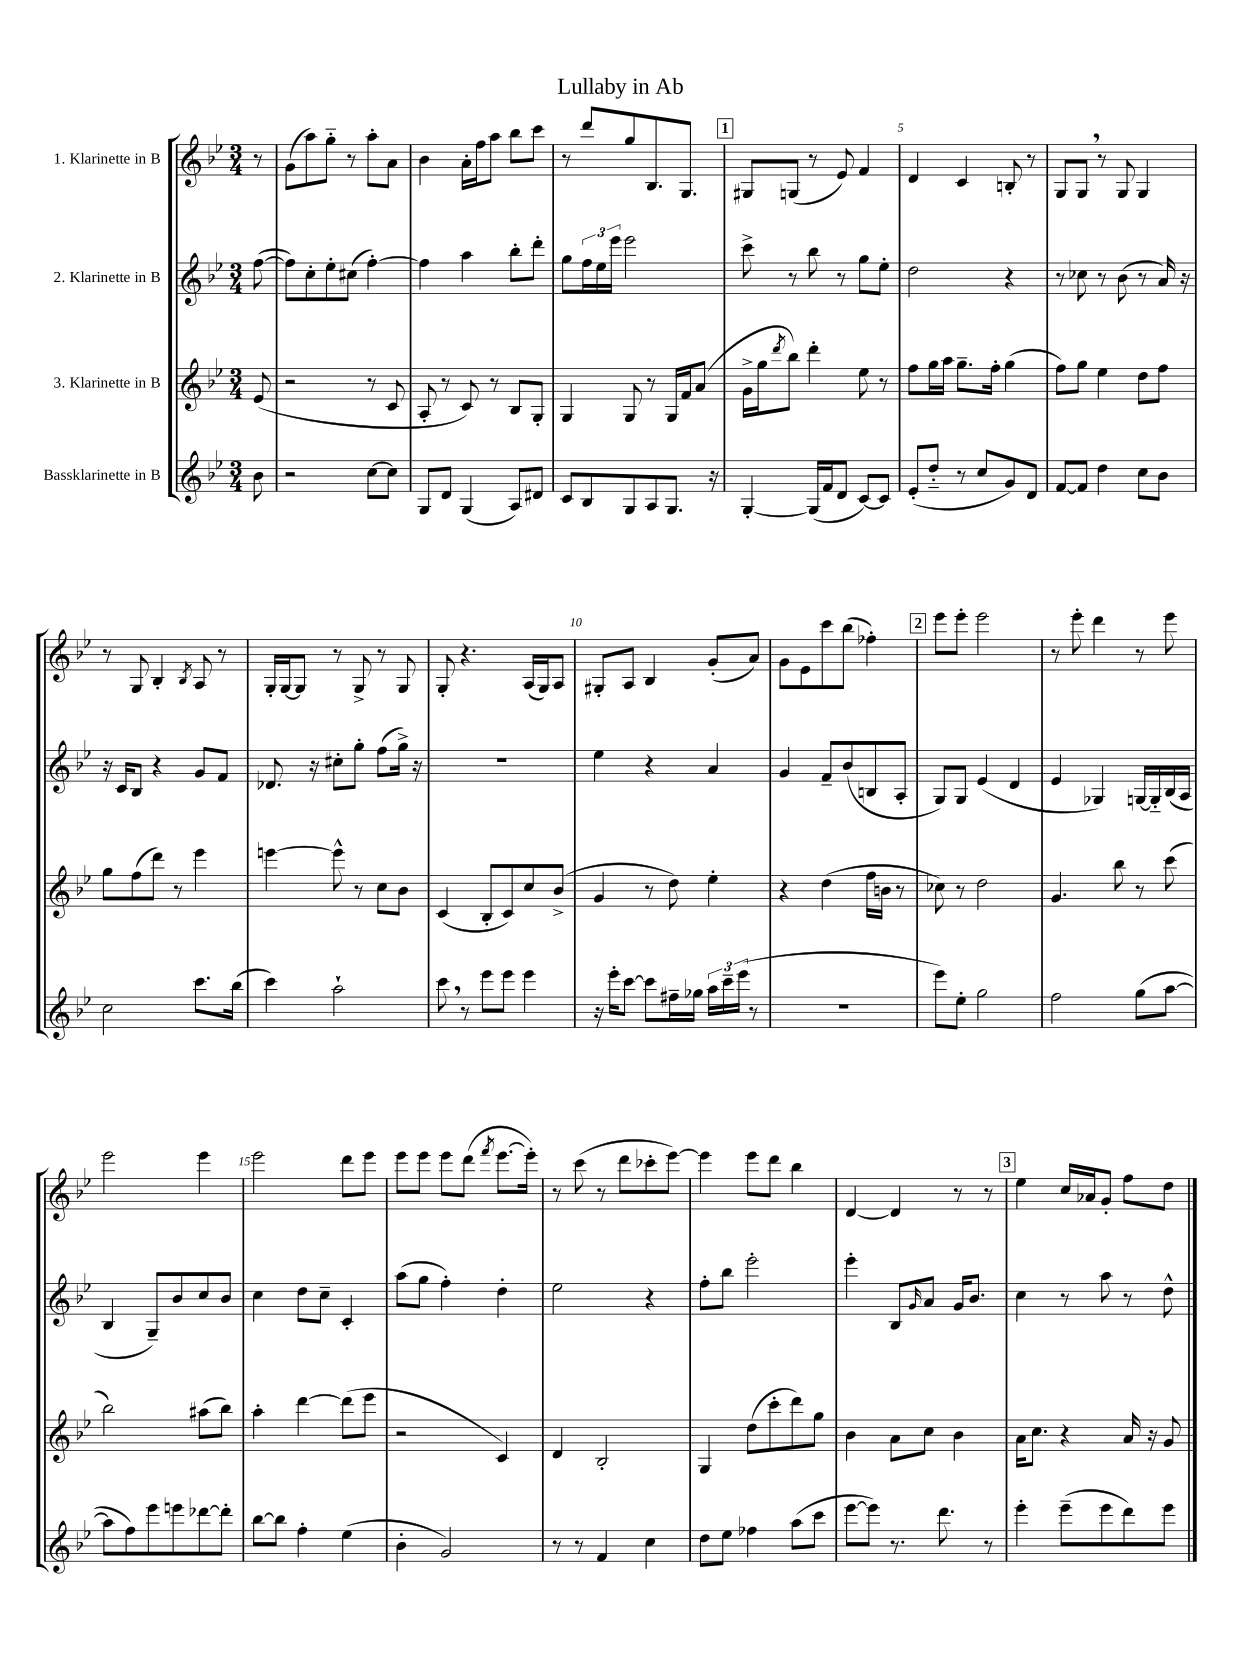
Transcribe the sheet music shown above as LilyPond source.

\header { title = "Lullaby in Ab" }
<<
\new StaffGroup <<
\new Staff = "s0" \with { instrumentName = "1. Klarinette in B" } {
    \clef treble \key bes \major \numericTimeSignature \time 3/4 \partial 8
    r8 |
    g'8( a''8) g''8-_ r8 a''8-. a'8 |
    bes'4 a'16-. f''16 a''8 bes''8 c'''8 |
    r8 d'''8 g''8 bes8. g8. |
    \mark \markup { \box "1" } gis8 g8( r8 ees'8) f'4 |
    d'4 c'4 b8-. r8 |
    g8 g8 \breathe r8 g8 g4 |
    r8 g8 bes4-. \acciaccatura { bes8 } a8 r8 |
    g16-. g16~ g8 r8 g8-> r8 g8 |
    g8-. r4. a16( g16) a8 |
    gis8-. a8 bes4 g'8-.( a'8) |
    g'8 ees'8 c'''8 bes''8( fes''4-.) |
    \mark \markup { \box "2" } ees'''8 ees'''8-. ees'''2 |
    r8 ees'''8-. d'''4 r8 ees'''8 |
    ees'''2 ees'''4 |
    ees'''2 d'''8 ees'''8 |
    ees'''8 ees'''8 ees'''8 d'''8( \acciaccatura { f'''8 } ees'''8.~ ees'''16-.) |
    r8 c'''8( r8 d'''8 ces'''8-. ees'''8~) |
    ees'''4 ees'''8 d'''8 bes''4 |
    d'4~ d'4 r8 r8 |
    \mark \markup { \box "3" } ees''4 c''16 aes'16 g'8-. f''8 d''8 \bar "|." |
}
\new Staff = "s1" \with { instrumentName = "2. Klarinette in B" } {
    \clef treble \key bes \major \numericTimeSignature \time 3/4 \partial 8
    f''8~( |
    f''8) c''8-. ees''8-. cis''8( f''4~-.) |
    f''4 a''4 bes''8-. d'''8-. |
    g''8 \tuplet 3/2 { f''16 ees''16 ees'''16 } ees'''2 |
    \mark \markup { \box "1" } c'''8-> r8 bes''8 r8 g''8 ees''8-. |
    d''2 r4 |
    r8 ces''8 r8 bes'8( r8 a'16) r16 |
    r16 c'16 bes8 r4 g'8 f'8 |
    des'8. r16 cis''8-. g''8-. f''8( g''16->) r16 |
    R2. |
    ees''4 r4 a'4 |
    g'4 f'8-- bes'8( b8 a8-. |
    \mark \markup { \box "2" } g8) g8 ees'4( d'4 |
    ees'4 ges4) g16~ g16-_ bes16( a16 |
    bes4 g8--) bes'8 c''8 bes'8 |
    c''4 d''8 c''8-- c'4-. |
    a''8( g''8 f''4-.) d''4-. |
    ees''2 r4 |
    f''8-. bes''8 ees'''2-. |
    ees'''4-. bes8 \grace { g'16 } a'8 g'16 bes'8. |
    \mark \markup { \box "3" } c''4 r8 a''8 r8 d''8-^ \bar "|." |
}
\new Staff = "s2" \with { instrumentName = "3. Klarinette in B" } {
    \clef treble \key bes \major \numericTimeSignature \time 3/4 \partial 8
    ees'8( |
    r2 r8 c'8 |
    a8-. r8 c'8) r8 bes8 g8-. |
    g4 g8 r8 g16 f'16 a'8( |
    \mark \markup { \box "1" } g'16-> g''16 \acciaccatura { d'''8 } bes''8) d'''4-. ees''8 r8 |
    f''8 g''16 a''16 g''8.-- f''16-. g''4( |
    f''8) g''8 ees''4 d''8 f''8 |
    g''8 f''8( d'''8) r8 ees'''4 |
    e'''4~ e'''8-^ r8 c''8 bes'8 |
    c'4( bes8-. c'8) c''8 bes'8->( |
    g'4 r8 d''8) ees''4-. |
    r4 d''4( f''16 b'16 r8 |
    \mark \markup { \box "2" } ces''8) r8 d''2 |
    g'4. bes''8 r8 c'''8( |
    bes''2) ais''8( bes''8) |
    a''4-. d'''4~ d'''8( ees'''8 |
    r2 c'4) |
    d'4 bes2-. |
    g4 d''8( c'''8-. d'''8) g''8 |
    bes'4 a'8 c''8 bes'4 |
    \mark \markup { \box "3" } a'16 c''8. r4 a'16 r16 g'8 \bar "|." |
}
\new Staff = "s3" \with { instrumentName = "Bassklarinette in B" } {
    \clef treble \key bes \major \numericTimeSignature \time 3/4 \partial 8
    bes'8 |
    r2 c''8~ c''8 |
    g8 d'8 g4( a8) dis'8 |
    c'8 bes8 g8 a8 g8. r16 |
    \mark \markup { \box "1" } g4~-. g16( f'16 d'8 c'8~) c'8 |
    ees'8-.( d''8-_ r8 c''8 g'8) d'8 |
    f'8~ f'8 d''4 c''8 bes'8 |
    c''2 c'''8. bes''16( |
    c'''4) a''2-! |
    c'''8 \breathe r8 ees'''8 ees'''8 ees'''4 |
    r16 ees'''16-. c'''8~ c'''8 fis''16-- ges''16 \tuplet 3/2 { a''16 c'''16-- ees'''16( } r8 |
    R2. |
    \mark \markup { \box "2" } ees'''8) ees''8-. g''2 |
    f''2 g''8( a''8~ |
    a''8 f''8) ees'''8 e'''8 des'''8~ des'''8-. |
    bes''8~ bes''8 f''4-. ees''4( |
    bes'4-. g'2) |
    r8 r8 f'4 c''4 |
    d''8 ees''8 fes''4 a''8( c'''8 |
    ees'''8~ ees'''8) r8. d'''8. r8 |
    \mark \markup { \box "3" } ees'''4-. ees'''8--( ees'''8 d'''8) ees'''8 \bar "|." |
}
>>
>>
\layout { \context { \Score \override BarNumber.break-visibility = ##(#f #t #t) barNumberVisibility = #(every-nth-bar-number-visible 5) } }
